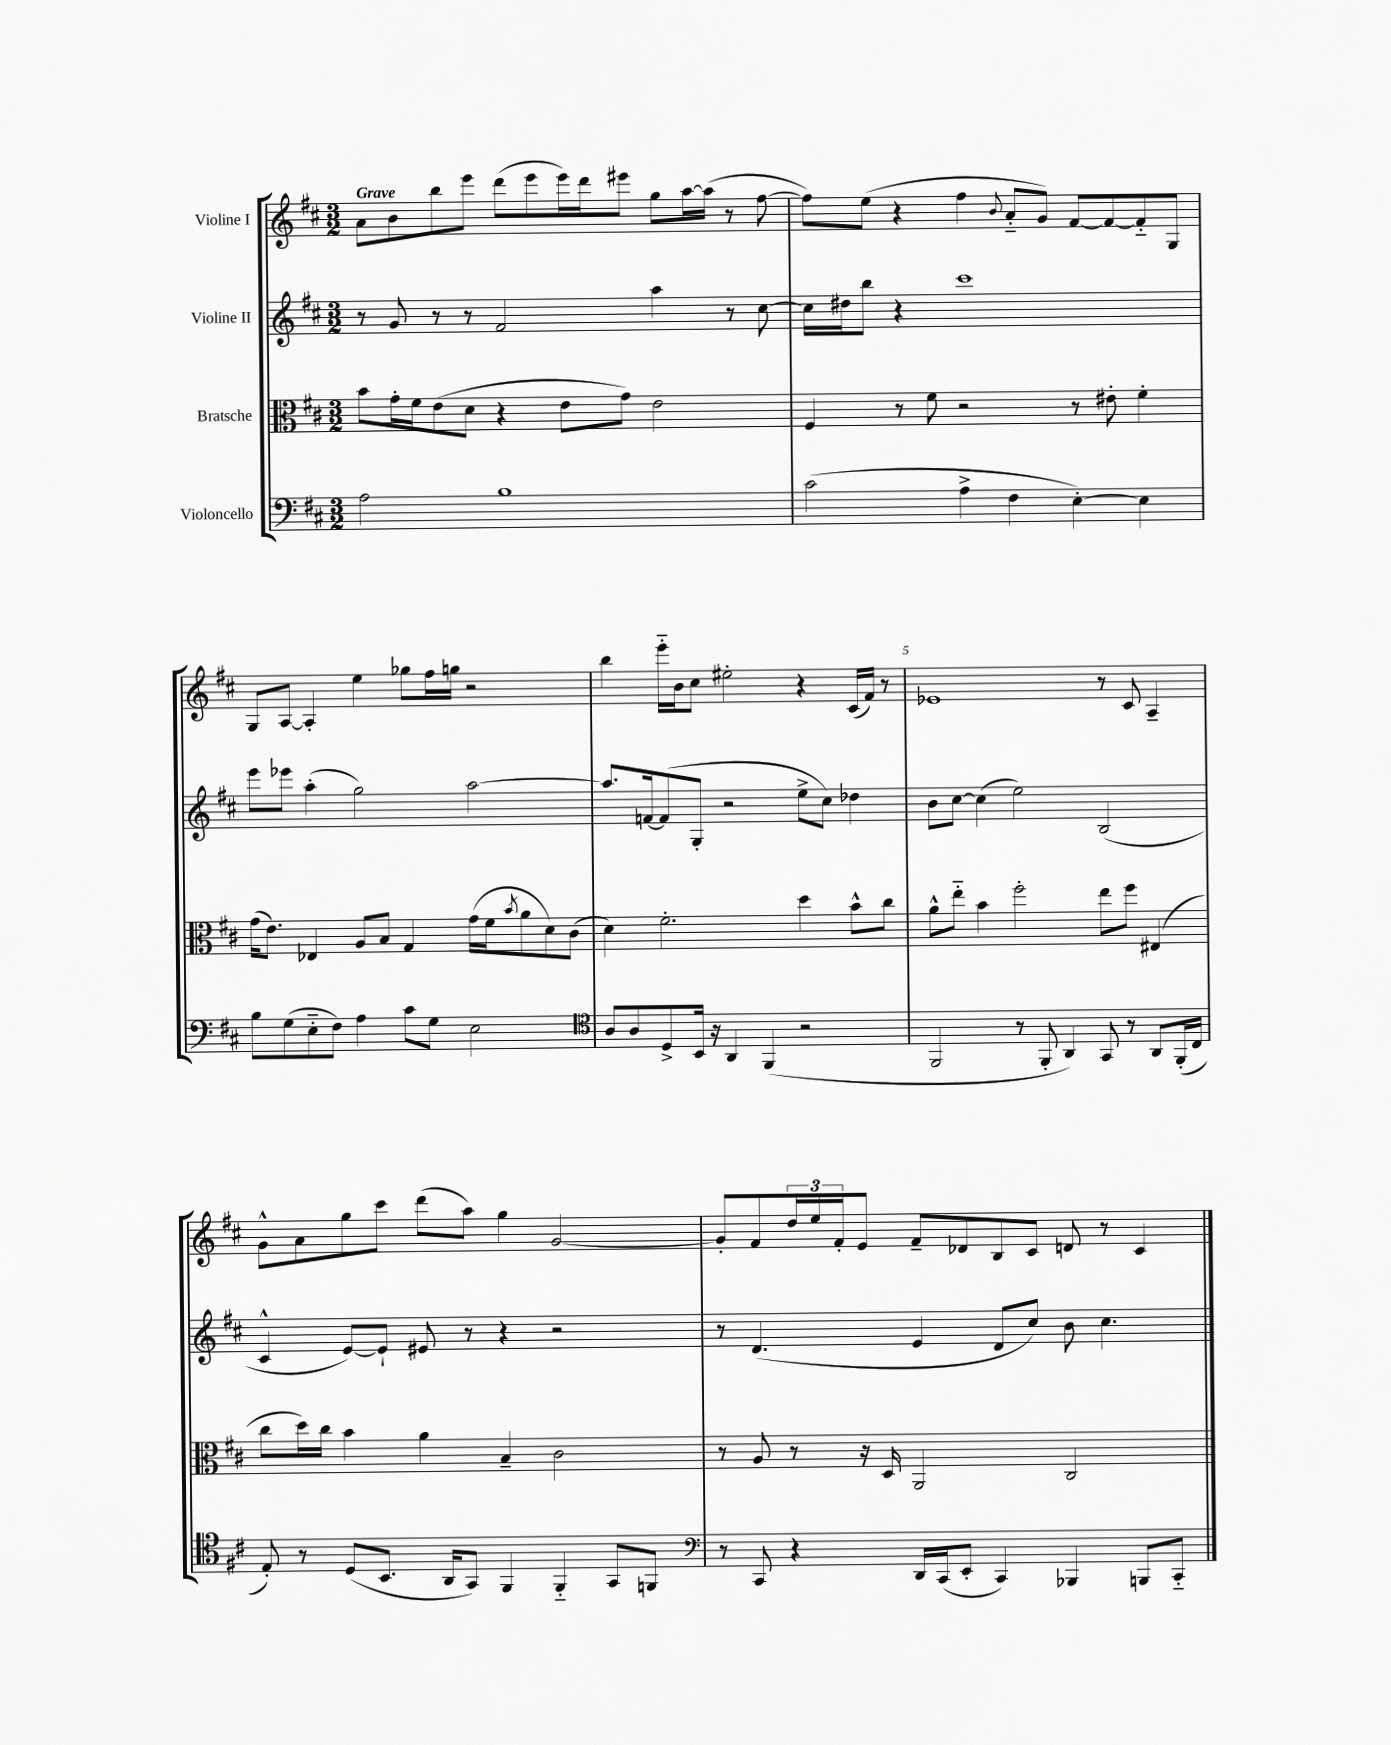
<<
\new StaffGroup <<
\new Staff = "s0" \with { instrumentName = "Violine I" } {
    \clef treble \key d \major \numericTimeSignature \time 3/2 \tempo "Grave"
    a'8 b'8 b''8 e'''8 d'''8( e'''8 e'''16) d'''16 eis'''8 g''8 a''16~ a''16( r8 fis''8~ |
    fis''8) e''8( r4 fis''4 \appoggiatura { b'8 } a'8-_ g'8) fis'8~ fis'8~ fis'8-_ g8 |
    g8 a8~ a4-. e''4 ges''8 fis''16 g''16 r2 |
    b''4 e'''16-_ b'16 cis''8 eis''2-. r4 cis'16( fis'16) r8 |
    ees'1 r8 cis'8 a4-- |
    g'8-^ a'8 g''8 cis'''8 d'''8( a''8) g''4 g'2~ |
    g'8-. fis'8 \tuplet 3/2 { d''16 e''16 fis'16-. } e'8 fis'8-- des'8 b8 cis'8 d'8 r8 cis'4 \bar "|." |
}
\new Staff = "s1" \with { instrumentName = "Violine II" } {
    \clef treble \key d \major \numericTimeSignature \time 3/2
    r8 g'8 r8 r8 fis'2 a''4 r8 cis''8~ |
    cis''16 dis''16 b''8 r4 cis'''1 |
    e'''8 ees'''8 a''4-.( g''2) a''2~ |
    a''8. f'16~ f'8( g8-. r2 e''8-> cis''8) des''4 |
    b'8 cis''8~ cis''4( e''2) b2( |
    cis'4-^ e'8~) e'8-! eis'8 r8 r4 r2 |
    r8 d'4.( e'4 d'8 cis''8) b'8 cis''4. \bar "|." |
}
\new Staff = "s2" \with { instrumentName = "Bratsche" } {
    \clef alto \key d \major \numericTimeSignature \time 3/2
    b'8 g'16-. fis'16 e'8( d'8 r4 e'8 g'8) e'2 |
    fis4 r8 fis'8 r2 r8 eis'8-. fis'4-. |
    g'16( e'8.) ees4 a8 b8 g4 g'16( fis'16 \acciaccatura { b'8 } a'8 d'8) cis'8( |
    d'4) fis'2.-. d''4 b'8-^ cis''8 |
    a'8-^ e''8-_ b'4 fis''2-. e''8 fis''8 eis4( |
    cis''8 d''16) cis''16 b'4 a'4 b4-- cis'2 |
    r8 a8 r8 r16 d16 a,2 cis2 \bar "|." |
}
\new Staff = "s3" \with { instrumentName = "Violoncello" } {
    \clef bass \key d \major \numericTimeSignature \time 3/2
    a2 b1 |
    cis'2( a4-> fis4 e4~-.) e4 |
    b8 g8( e8-_ fis8) a4 cis'8 g8 e2 |
    \clef tenor a8 a8 d8-> b,16 r16 a,4 fis,4( r2 |
    fis,2 r8 fis,8-. a,4) g,8 r8 a,8 fis,16-.( cis16 |
    e8-.) r8 d8( b,8. a,16 g,8) fis,4 fis,4-_ g,8 f,8 |
    \clef bass r8 cis,8 r4 d,16 cis,16( e,8-. cis,4) bes,,4 b,,8 cis,8-_ \bar "|." |
}
>>
>>
\layout { \context { \Score \override BarNumber.break-visibility = ##(#f #t #t) barNumberVisibility = #(every-nth-bar-number-visible 5) } }
